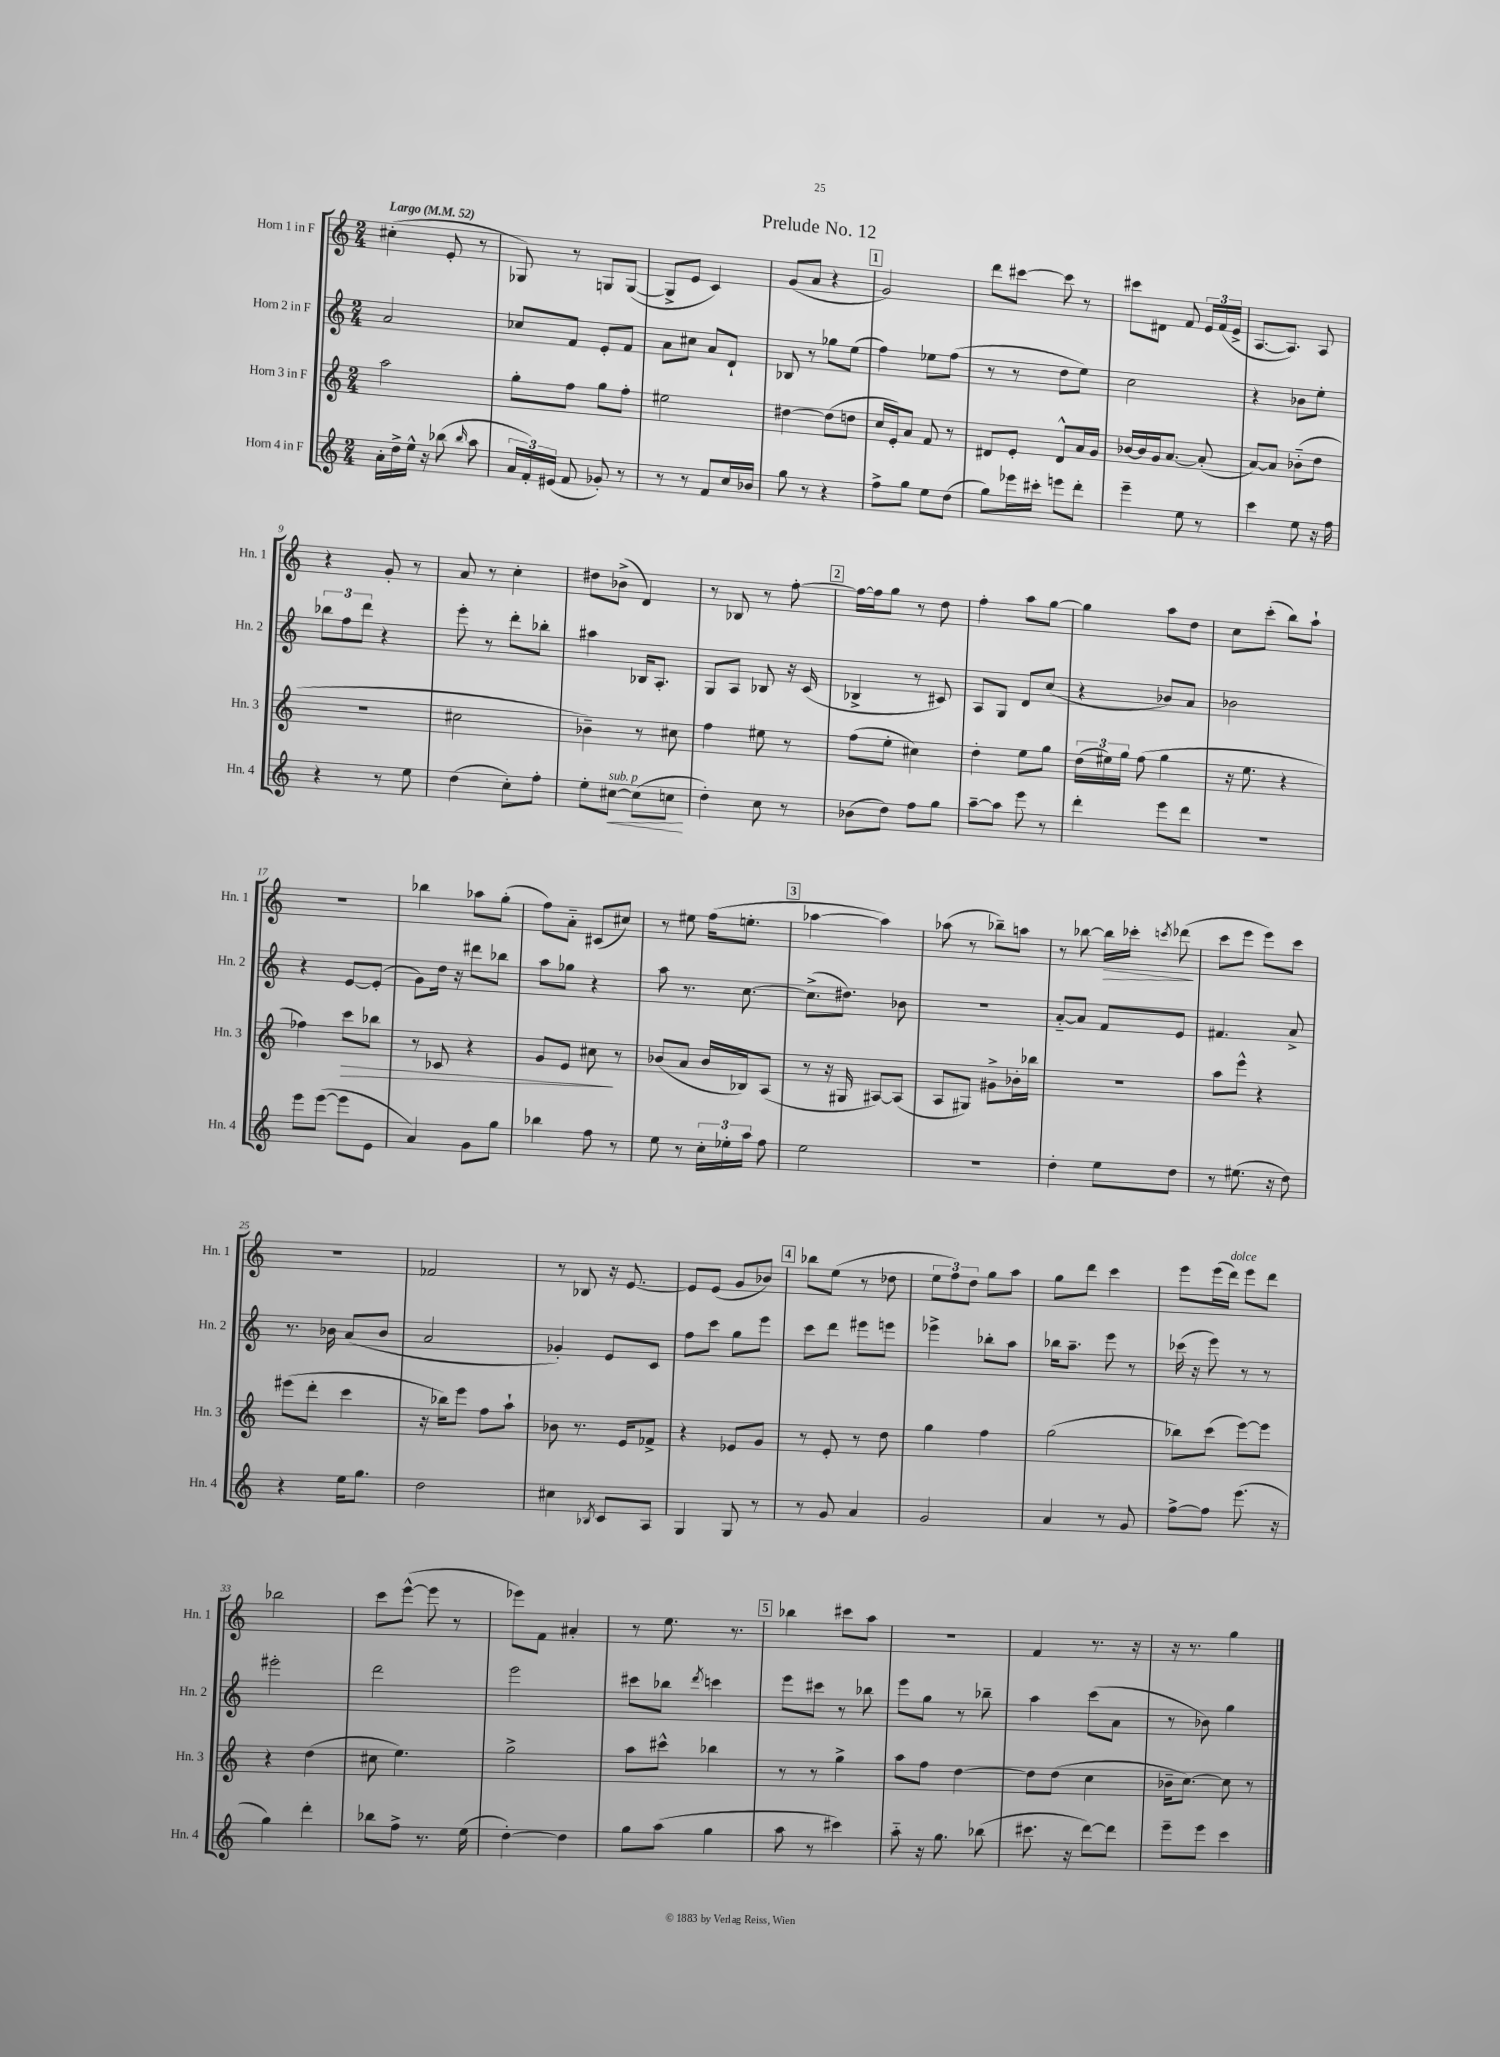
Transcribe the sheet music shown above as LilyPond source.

\header { title = "Prelude No. 12" }
<<
\new StaffGroup <<
\new Staff = "s0" \with { instrumentName = "Horn 1 in F" shortInstrumentName = "Hn. 1" } {
    \clef treble \key c \major \numericTimeSignature \time 2/4 \tempo "Largo" 4 = 52
    \autoBeamOff cis''4-.( e'8-. r8 |
    ges8) r8 g8[ g8]~( |
    g8[-> e'8] c'4) |
    g'8[( a'8] r4 |
    \mark \markup { \box "1" } g'2) |
    d'''8[ cis'''8]~ cis'''8 r8 |
    cis'''8[ dis'8] f'8 \tuplet 3/2 { e'16[ f'16( e'16]-> } |
    a8.[~ a8.]) a8 |
    r4 g'8-. r8 |
    a'8 r8 c''4-. |
    dis''8[ bes'8]->( d'4) |
    r8 bes8 r8 f''8~-. |
    \mark \markup { \box "2" } f''16[~ f''16 g''8] r8 d''8 |
    f''4-. a''8[ g''8]~ |
    g''4 a''8[ d''8] |
    c''8[ c'''8]-.( b''8[) a''8]-! |
    r2 |
    bes''4 aes''8[ g''8]-.( |
    f''8[) a'8]-_ cis'8[( cis''8]) |
    r8 eis''8 f''16[( e''8.]-. |
    \mark \markup { \box "3" } aes''4~ aes''4) |
    aes''8( r8 bes''8[--) a''8] |
    r8 bes''8~ bes''16[\> ces'''16]-. \acciaccatura { c'''8 } des'''8\!( |
    c'''8[ e'''8] e'''8[) c'''8] |
    r2 |
    fes'2 |
    r8 bes8 r16 e'8.~ |
    e'8[ e'8]( g'8[ bes'8]) |
    \mark \markup { \box "4" } bes''8[ e''8]( r8 des''8 |
    \tuplet 3/2 { e''8[ f''8) d''8] } g''8[ a''8] |
    g''8[ d'''8] c'''4 |
    e'''8[ e'''16( d'''16]^\markup { \italic "dolce" }) e'''8[ d'''8] |
    bes''2 |
    c'''8[ e'''8]~-^( e'''8 r8 |
    ees'''8[) f'8] ais'4-. |
    r8 e''8. r8. |
    \mark \markup { \box "5" } bes''4 cis'''8[ a''8] |
    R2 |
    f'4 r8. r16 |
    r16 r8. g''4 \bar "|." |
}
\new Staff = "s1" \with { instrumentName = "Horn 2 in F" shortInstrumentName = "Hn. 2" } {
    \clef treble \key c \major \numericTimeSignature \time 2/4
    \autoBeamOff a'2 |
    ces''8[ f'8] e'8[-. f'8] |
    a'8[ cis''8] a'8[ d'8]-! |
    bes8 r8 ges''8[ e''8]( |
    \mark \markup { \box "1" } f''4) ees''8[ f''8]( |
    r8 r8 d''8[ e''8]) |
    c''2 |
    r4 bes'8[ e''8]-. |
    \tuplet 3/2 { bes''8[ f''8 d'''8] } r4 |
    e'''8-. r8 d'''8[-. bes''8]-. |
    ais''4 bes16[ a8.]-. |
    g8[ a8] bes8 r16 c'16( |
    \mark \markup { \box "2" } bes4-> r8 cis'8) |
    a8[ g8] d'8[ c''8]( |
    r4 bes'8[) a'8] |
    bes'2 |
    r4 e'8[~ e'8]-.( |
    g'8[) d''16] r16 dis'''8[ bes''8] |
    a''8[ ges''8] r4 |
    a''8 r8. c''8.~ |
    \mark \markup { \box "3" } c''8.[->( dis''8.]) bes'8 |
    R2 |
    a'8[~-_ a'8] f'8[ e'8] |
    fis'4. a'8-> |
    r8. bes'16 a'8[( bes'8] |
    a'2 |
    ges'4-.) e'8[ c'8] |
    f''8[ c'''8] g''8[ e'''8] |
    \mark \markup { \box "4" } c'''8[ d'''8] eis'''8[ e'''8] |
    ees'''4-> bes''8[-. a''8] |
    bes''16[ a''8.]-- e'''8 r8 |
    ces'''16( r16 e'''8) r8 r8 |
    eis'''2-. |
    d'''2 |
    e'''2 |
    cis'''8[ bes''8] \acciaccatura { d'''8 } c'''4 |
    \mark \markup { \box "5" } e'''8[ cis'''8] r8 bes''8 |
    e'''8[ g''8] r8 bes''8-- |
    a''4 c'''8[( a'8] |
    r8 bes'8) g''4 \bar "|." |
}
\new Staff = "s2" \with { instrumentName = "Horn 3 in F" shortInstrumentName = "Hn. 3" } {
    \clef treble \key c \major \numericTimeSignature \time 2/4
    \autoBeamOff a''2 |
    g''8[-. f''8] g''8[ f''8]-. |
    eis''2 |
    dis''4~ dis''8[( d''8] |
    \mark \markup { \box "1" } c''16[ e'16-.) a'8] f'8 r8 |
    dis'8[ e'8]-. dis'8[-^ a'16 g'16] |
    bes'16[~ bes'16 g'16 a'8.]~ a'8-.( |
    a'8[~) a'8] bes'8[-_( d''8] |
    r2 |
    cis''2 |
    bes'4--) r8 cis''8 |
    f''4 eis''8 r8 |
    \mark \markup { \box "2" } f''8[( e''8]-. cis''4) |
    d''4-. e''8[ g''8] |
    \tuplet 3/2 { d''16[( eis''16) g''16] } f''8( g''4 |
    r16 e''8. r4 |
    fes''4) c'''8[\> bes''8] |
    r8 ces'8 r4 |
    g'8[ e'8] cis''8\! r8 |
    bes'8[( a'8] bes'16[ bes16) a8]( |
    \mark \markup { \box "3" } r8 r16 gis16 ais8[~) ais8]( |
    a8[ gis8]) gis'8[-> bes'16-. bes''16] |
    r2 |
    a''8[ e'''8]-^ r4 |
    eis'''8[( d'''8]-. c'''4 |
    r16 bes''16[) e'''8] f''8[ a''8]-! |
    bes'8 r8. e'16[ fes'8]-> |
    r4 ees'8[ g'8] |
    \mark \markup { \box "4" } r8 e'8-. r8 d''8 |
    g''4 f''4 |
    g''2( |
    bes''8[) c'''8]( e'''8[~) e'''8] |
    r4 d''4( |
    cis''8 e''4.) |
    g''2-> |
    a''8[ cis'''8]-^ bes''4 |
    \mark \markup { \box "5" } r8 r8 g''4-> |
    a''8[ f''8] d''4~ |
    d''8[ d''8]( c''4 |
    bes'16[-- c''8.]~) c''8 r8 \bar "|." |
}
\new Staff = "s3" \with { instrumentName = "Horn 4 in F" shortInstrumentName = "Hn. 4" } {
    \clef treble \key c \major \numericTimeSignature \time 2/4
    \autoBeamOff a'16[-. d''16-> e''16]-^ r16 bes''8( \grace { bes''16 } a''8 |
    \tuplet 3/2 { a'16[ f'16-.) eis'16]( } f'8 ges'8-.) r8 |
    r8 r8 f'8[ c''16 bes'16] |
    g''8 r8 r4 |
    \mark \markup { \box "1" } f''8[-> g''8] e''8[ d''8]( |
    g''8[) ees'''16 cis'''16]-. e'''8[ d'''8]-. |
    e'''4-- e''8 r8 |
    c'''4 e''8 r16 f''16 |
    r4 r8 e''8 |
    d''4( c''8[-.) f''8]-. |
    e''8[-. cis''8]~\<^\markup { \italic "sub. p" } cis''8[( c''8]\! |
    d''4-.) c''8 r8 |
    \mark \markup { \box "2" } bes'8[( d''8]) f''8[ g''8] |
    a''8[~-- a''8] e'''8 r8 |
    d'''4-. e'''8[ d'''8] |
    r2 |
    e'''8[ e'''8]~( e'''8[ e'8] |
    a'4) g'8[ g''8] |
    bes''4 f''8 r8 |
    e''8 r8 \tuplet 3/2 { c''16[-. ees''16-. a''16] } f''8 |
    \mark \markup { \box "3" } e''2 |
    R2 |
    d''4-. e''8[ d''8] |
    r8 eis''8.( r16 d''8) |
    r4 e''16[ g''8.] |
    d''2 |
    cis''4 \acciaccatura { bes8 } c'8[ a8] |
    g4 g8 r8 |
    \mark \markup { \box "4" } r8 g'8 a'4 |
    g'2 |
    a'4 r8 g'8 |
    f''8[~-> f''8] e'''8.( r16 |
    g''4) d'''4-. |
    bes''8[ f''8]-> r8. e''16( |
    d''4~-.) d''4 |
    g''8[ a''8]( g''4 |
    \mark \markup { \box "5" } a''8 r8 cis'''4) |
    a''8-_ r16 g''8. bes''8( |
    cis'''8. r16 d'''8[~) d'''8] |
    e'''8[-- e'''8] c'''4 \bar "|." |
}
>>
>>
